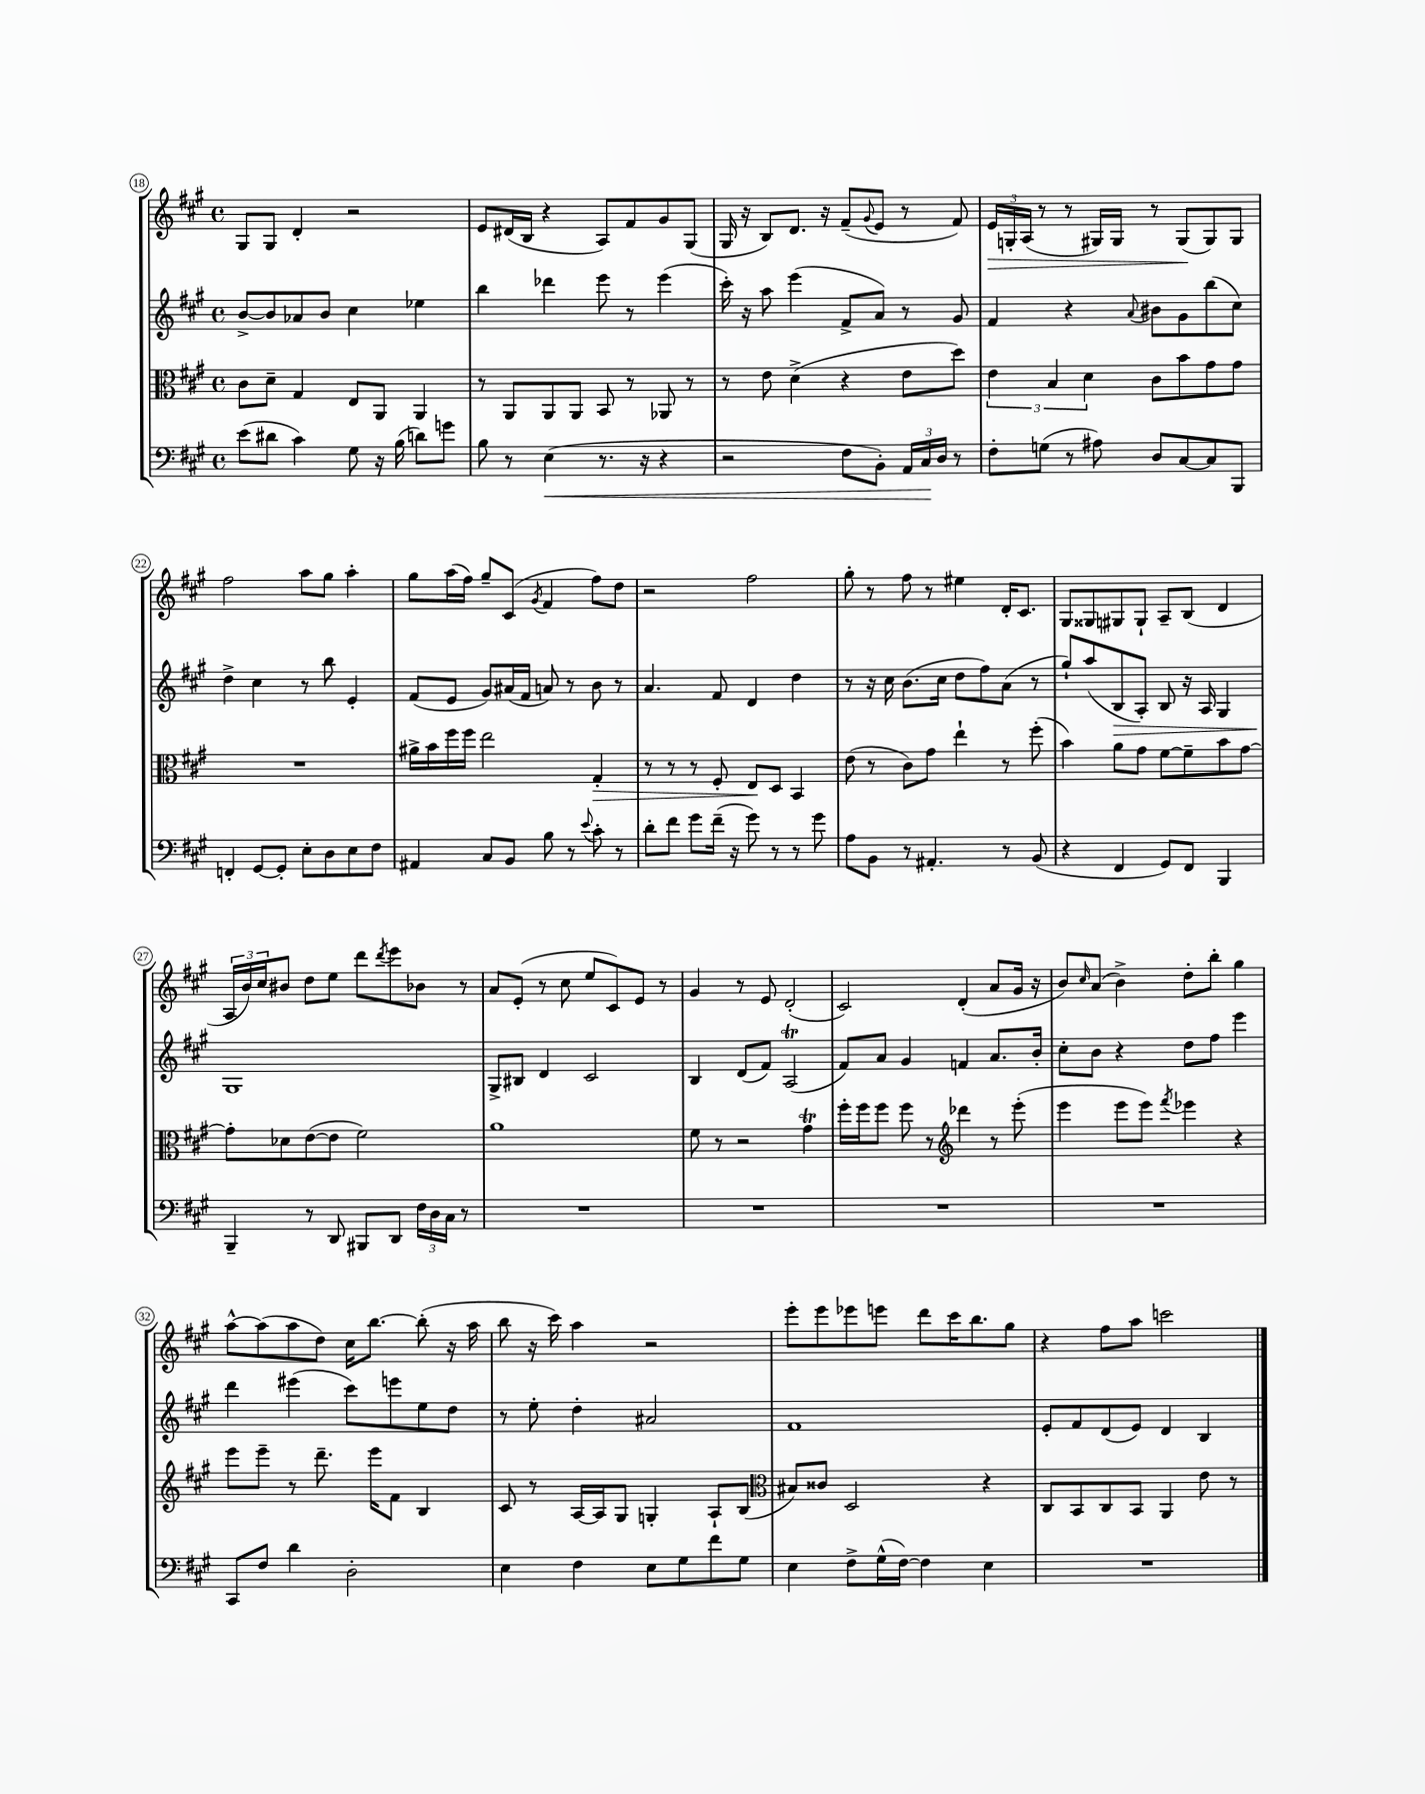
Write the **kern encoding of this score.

**kern	**kern	**kern	**kern
*staff4	*staff3	*staff2	*staff1
*clefF4	*clefC3	*clefG2	*clefG2
*k[f#c#g#]	*k[f#c#g#]	*k[f#c#g#]	*k[f#c#g#]
*M4/4	*M4/4	*M4/4	*M4/4
*met(c)	*met(c)	*met(c)	*met(c)
(8e	8c#	[8b^	8G#
8d#	8d~	8b]	8G#
4c#)	4G#	8a-	4d'
.	.	8b	.
8G#	8E	4cc#	2r
16r	8AA	.	.
(16B	.	.	.
8d)	4AA	4ee-	.
8g	.	.	.
=	=	=	=
8B	8r	4bb	8e
8r	8AA	.	(16d#
.	.	.	16B
(4E	8AA	4ddd-	4r
.	8AA	.	.
8.r	8BB	8eee	8A)
.	8r	8r	8f#
16r	.	.	.
4r	8AA-	(4eee	8g#
.	8r	.	(8G#
=	=	=	=
2r	8r	16ccc#')	16G#
.	.	16r	16r
.	8e	8aa	8B)
.	(4d^	(4eee	8.d
.	.	.	16r
8F#	4r	8f#^	(8f#~
.	.	.	8qqg#
8BB')	.	8a)	8e
24AA	8e	8r	8r
24C#	.	.	.
24D	.	.	.
8r	8dd)	8g#	8f#)
=	=	=	=
8F#'	6e	4f#	24e
.	.	.	24G'
.	.	.	(24A
(8G	.	.	8r
.	6B	.	.
8r	.	4r	8r
.	6d	.	.
8A#)	.	.	16G#)
.	.	.	16G#
.	.	8qqa	.
8D	8c#	8b#	8r
[8C#	8b	8g#	(8G#
8C#]	8g#	(8bb	8G#)
8BBB	8g#	8cc#)	8G#
=	=	=	=
4FF'	1r	4dd^	2ff#
[8GG#	.	4cc#	.
8GG#']	.	.	.
8E'	.	8r	8aa
8D	.	8bb	8gg#
8E	.	4e'	4aa'
8F#	.	.	.
=	=	=	=
4AA#	16a#^	(8f#	8gg#
.	16b	.	.
.	16ff#	8e	(16aa
.	16ff#	.	16ff#)
8C#	2ee	8g#)	8gg#~
8BB	.	(16a#	(8c#
.	.	16f#	.
.	.	.	8qg#
8B	.	8a)	4f#
8r	.	8r	.
8qqe	.	.	.
8c#'	4G#'	8b	8ff#)
8r	.	8r	8dd
=	=	=	=
8d'	8r	4.a	2r
8f#	8r	.	.
8g#	8r	.	.
(16f#~	8F#'	8f#	.
16r	.	.	.
8g#)	8E	4d	2ff#
8r	8D	.	.
8r	4BB	4dd	.
8g#	.	.	.
=	=	=	=
8A	(8e	8r	8gg#'
8BB	8r	16r	8r
.	.	16cc#	.
8r	8c#)	(8.b	8ff#
4.AA#'	8g#	.	8r
.	.	16cc#	.
.	4ee`	8dd	4ee#
.	.	8ff#)	.
8r	8r	(8a	16d'
.	.	.	8.c#
(8BB	(8ff#'	8r	.
=	=	=	=
4r	4b)	8gg#`)	8G#
.	.	(8aa	8G##
4FF#	8a	8B	8G#
.	8g#	8A')	8G#`
8GG#)	[8f#	8B	8A~
8FF#	8f#~]	16r	(8B
.	.	16A	.
4BBB	8b	4G#	4d
.	[8g#	.	.
=	=	=	=
4BBB~	8g#']	1G#	24A
.	.	.	24b)
.	.	.	24cc#
.	8d-	.	8b#
8r	([8e	.	8dd
8DD	8e]	.	8ee
8BBB#	2f#)	.	8ddd
.	.	.	8qddd
8DD	.	.	8eee
24F#	.	.	8b-
24D	.	.	.
24C#	.	.	.
8r	.	.	8r
=	=	=	=
1r	1a	8G#^	8a
.	.	8B#	(8e'
.	.	4d	8r
.	.	.	8cc#
.	.	2c#	8ee
.	.	.	8c#)
.	.	.	8e
.	.	.	8r
=	=	=	=
1r	8f#	4B	4g#
.	8r	.	.
.	2r	(8d	8r
.	.	8f#)	8e
.	.	(2A	(2d'
.	4g#	.	.
=	=	=	=
1r	16ff#'	8f#)	2c#)
.	16ff#	.	.
.	8ff#	8a	.
.	8ff#	4g#	.
.	8r	.	.
*	*clefG2	*	*
.	4ddd-	4f	(4d'
.	8r	8.a	8a
.	(8eee'	.	16g#
.	.	16b'	16r
=	=	=	=
1r	4eee	8cc#'	8b)
.	.	.	16qqcc#
.	.	8b	(8a
.	8eee	4r	4b^)
.	8eee)	.	.
.	8qfff#	.	.
.	4eee-	8dd	8dd'
.	.	8ff#	8bb'
.	4r	4eee	4gg#
=	=	=	=
8CC#	8eee	4ddd	[8aa^^
8F#	8eee~	.	(8aa]
4d	8r	(4eee#	8aa
.	8.ddd~	.	8dd)
2D'	.	8ccc#)	16cc#
.	16eee	.	[8.bb
.	8f#	8eee	.
.	4B	8ee	(8bb']
.	.	8dd	16r
.	.	.	16aa
=	=	=	=
4E	8c#	8r	8bb
.	8r	8ee'	16r
.	.	.	16ccc#)
4F#	[16A	4dd'	4aa
.	16A]	.	.
.	8G#	.	.
8E	4G'	2a#	2r
8G#	.	.	.
8f#	8A`	.	.
8G#	(8B	.	.
=	=	=	=
*	*clefC3	*	*
4E	8B#)	1f#	8eee'
.	8c##	.	8eee
8F#^	2D	.	8eee-
(16G#^^	.	.	8eee
[16F#)	.	.	.
4F#]	.	.	8ddd
.	.	.	16ccc#
.	.	.	8.bb
4E	4r	.	.
.	.	.	8gg#
=	=	=	=
1r	8C#	8e'	4r
.	8BB	8f#	.
.	8C#	(8d	8ff#
.	8BB	8e)	8aa
.	4AA	4d	2ccc
.	8e	4B	.
.	8r	.	.
==	==	==	==
*-	*-	*-	*-
